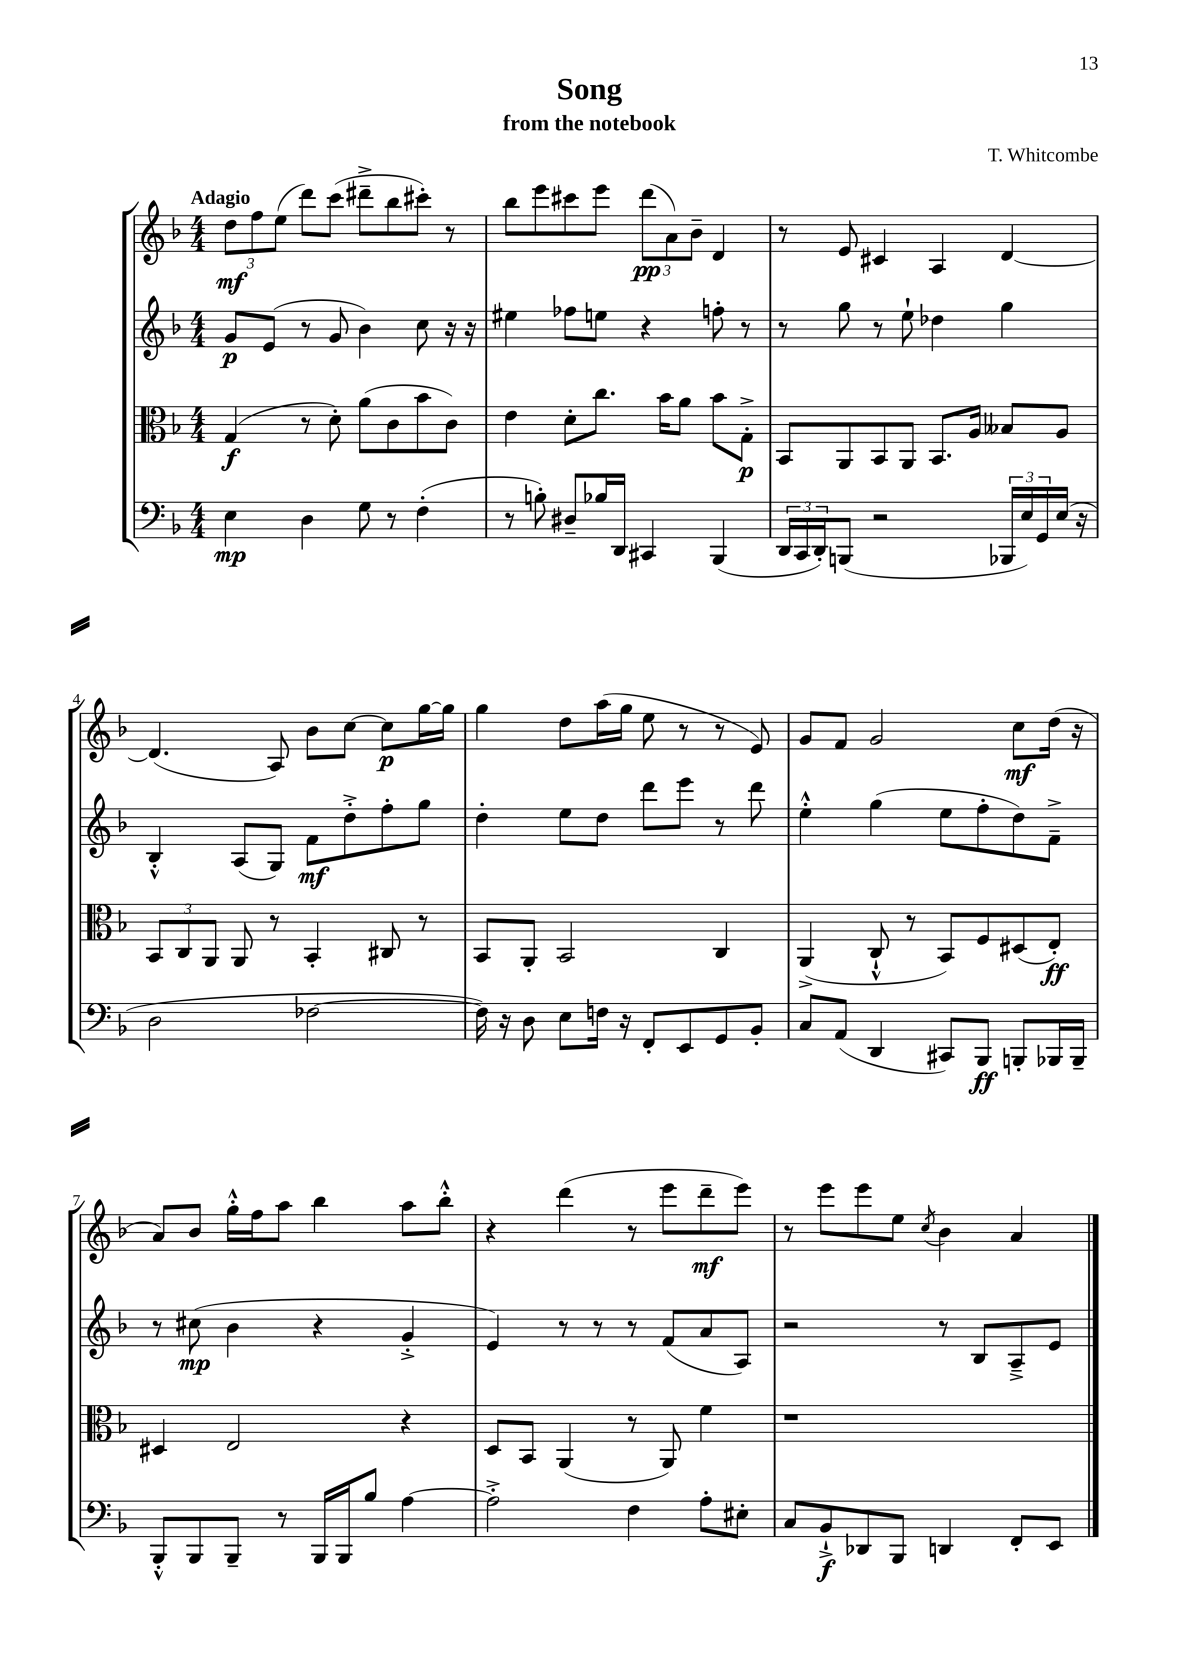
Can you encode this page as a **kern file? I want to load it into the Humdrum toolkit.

**kern	**dynam	**kern	**dynam	**kern	**dynam	**kern	**dynam
*part4	*part4	*part3	*part3	*part2	*part2	*part1	*part1
*staff4	*staff4	*staff3	*staff3	*staff2	*staff2	*staff1	*staff1
*clefF4	*	*clefC3	*	*clefG2	*	*clefG2	*
*k[b-]	*	*k[b-]	*	*k[b-]	*	*k[b-]	*
*M4/4	*	*M4/4	*	*M4/4	*	*M4/4	*
=1	=1	=1	=1	=1	=1	=1	=1
!	!	!	!	!	!	!LO:TX:a:B:t=Adagio	!
4E\	mp	(4G/	f	8g/L	p	12dd\L	mf
.	.	.	.	.	.	12ff\	.
.	.	.	.	(8e/J	.	.	.
.	.	.	.	.	.	(12ee\J	.
4D\	.	8r	.	8r	.	8ddd\L)	.
.	.	8d'\)	.	8g/	.	(8ccc\J	.
8G\	.	(8a\L	.	4b-\)	.	8ddd#X~^\L	.
8r	.	8c\	.	.	.	8bb-\	.
(4F'\	.	8b-\	.	8cc\	.	8ccc#X'\J)	.
.	.	8c\J)	.	16r	.	8r	.
.	.	.	.	16r	.	.	.
=2	=2	=2	=2	=2	=2	=2	=2
8r	.	4e\	.	4ee#X\	.	8bb-\L	.
8Bn'\)	.	.	.	.	.	8eee\	.
8D#X~/L	.	8d'\L	.	8ff-X\L	.	8ccc#X\	.
16B-X/L	.	8.cc\J	.	8een\J	.	8eee\J	.
16DD/JJ	.	.	.	.	.	.	.
4CC#X/	.	.	.	4r	.	(12ddd\L	pp
.	.	16b-\KL	.	.	.	.	.
.	.	.	.	.	.	12a\)	.
.	.	8a\J	.	.	.	.	.
.	.	.	.	.	.	12b-~\J	.
(4BBB-/	.	8b-\L	.	8ffn'\	.	4d/	.
.	.	8G'^\J	p	8r	.	.	.
=3	=3	=3	=3	=3	=3	=3	=3
24DD/LL	.	8BB-/L	.	8r	.	8r	.
24CC/	.	.	.	.	.	.	.
24DD'/J)	.	.	.	.	.	.	.
(8BBBn/J	.	8AA/	.	8gg\	.	8e/	.
2r	.	8BB-/	.	8r	.	4c#X/	.
.	.	8AA/J	.	8ee`\	.	.	.
.	.	8.BB-/L	.	4dd-X\	.	4A/	.
.	.	16A/Jk	.	.	.	.	.
24BBB-X/LL	.	8B--X/L	.	4gg\	.	[4d/	.
24E/)	.	.	.	.	.	.	.
24GG/	.	.	.	.	.	.	.
(16E/JJ	.	8A/J	.	.	.	.	.
16r	.	.	.	.	.	.	.
!!LO:LB:g=z
=4	=4	=4	=4	=4	=4	=4	=4
2D\	.	12BB-/L	.	4B-'^^/	.	(4.d/]	.
.	.	12C/	.	.	.	.	.
.	.	12AA/J	.	.	.	.	.
.	.	8AA/	.	(8A/L	.	.	.
.	.	8r	.	8G/J)	.	8A/)	.
[2F-X\	.	4BB-'/	.	8f\L	mf	8b-\L	.
.	.	.	.	8dd'^\	.	[8cc\J	.
.	.	8C#X/	.	8ff'\	.	8cc\L]	p
.	.	8r	.	8gg\J	.	[16gg\L	.
.	.	.	.	.	.	16gg\JJ]	.
=5	=5	=5	=5	=5	=5	=5	=5
16F-\])	.	8BB-/L	.	4dd'\	.	4gg\	.
16r	.	.	.	.	.	.	.
8D\	.	8AA'/J	.	.	.	.	.
8E\L	.	2BB-/	.	8ee\L	.	8dd\L	.
16Fn\Jk	.	.	.	8dd\J	.	(16aa\L	.
16r	.	.	.	.	.	16gg\JJ	.
8FF'/L	.	.	.	8ddd\L	.	8ee\	.
8EE/	.	.	.	8eee\J	.	8r	.
8GG/	.	4C/	.	8r	.	8r	.
8BB-'/J	.	.	.	8ddd\	.	8e/)	.
=6	=6	=6	=6	=6	=6	=6	=6
8C/L	.	(4AA^/	.	4ee'^^\	.	8g/L	.
(8AA/J	.	.	.	.	.	8f/J	.
4DD/	.	8C`^^/	.	(4gg\	.	2g/	.
.	.	8r	.	.	.	.	.
8CC#X/L)	.	8BB-/L)	.	8ee\L	.	.	.
8BBB-/J	ff	8F/	.	8ff'\	.	.	.
8BBBn'/L	.	(8D#X/	.	8dd\)	.	8cc\L	mf
16BBB-X/L	.	8E'/J)	ff	8f~^\J	.	(16dd\Jk	.
16BBB-~/JJ	.	.	.	.	.	16r	.
!!LO:LB:g=z
=7	=7	=7	=7	=7	=7	=7	=7
8BBB-'^^/L	.	4D#X/	.	8r	.	8a/L)	.
8BBB-/	.	.	.	(8cc#X\	mp	8b-/J	.
8BBB-~/J	.	2E/	.	4b-\	.	16gg'^^\LL	.
.	.	.	.	.	.	16ff\J	.
8r	.	.	.	.	.	8aa\J	.
16BBB-/LL	.	.	.	4r	.	4bb-\	.
16BBB-/J	.	.	.	.	.	.	.
8B-/J	.	.	.	.	.	.	.
[4A\	.	4r	.	4g'^/	.	8aa\L	.
.	.	.	.	.	.	8bb-'^^\J	.
=8	=8	=8	=8	=8	=8	=8	=8
2A'^\]	.	8D/L	.	4e/)	.	4r	.
.	.	8BB-/J	.	.	.	.	.
.	.	(4AA/	.	8r	.	(4ddd\	.
.	.	.	.	8r	.	.	.
4F\	.	8r	.	8r	.	8r	.
.	.	8AA/)	.	(8f/L	.	8eee\L	.
8A'\L	.	4f\	.	8a/	.	8ddd~\	mf
8E#X'\J	.	.	.	8A/J)	.	8eee\J)	.
=9	=9	=9	=9	=9	=9	=9	=9
8C/L	.	1r	.	2r	.	8r	.
8BB-`^/	f	.	.	.	.	8eee\L	.
8DD-X/	.	.	.	.	.	8eee\	.
8BBB-/J	.	.	.	.	.	8ee\J	.
.	.	.	.	.	.	8qcc/	.
4DDn/	.	.	.	8r	.	4b-\	.
.	.	.	.	8B-/L	.	.	.
8FF'/L	.	.	.	8A~^/	.	4a/	.
8EE/J	.	.	.	8e/J	.	.	.
==	==	==	==	==	==	==	==
*-	*-	*-	*-	*-	*-	*-	*-
